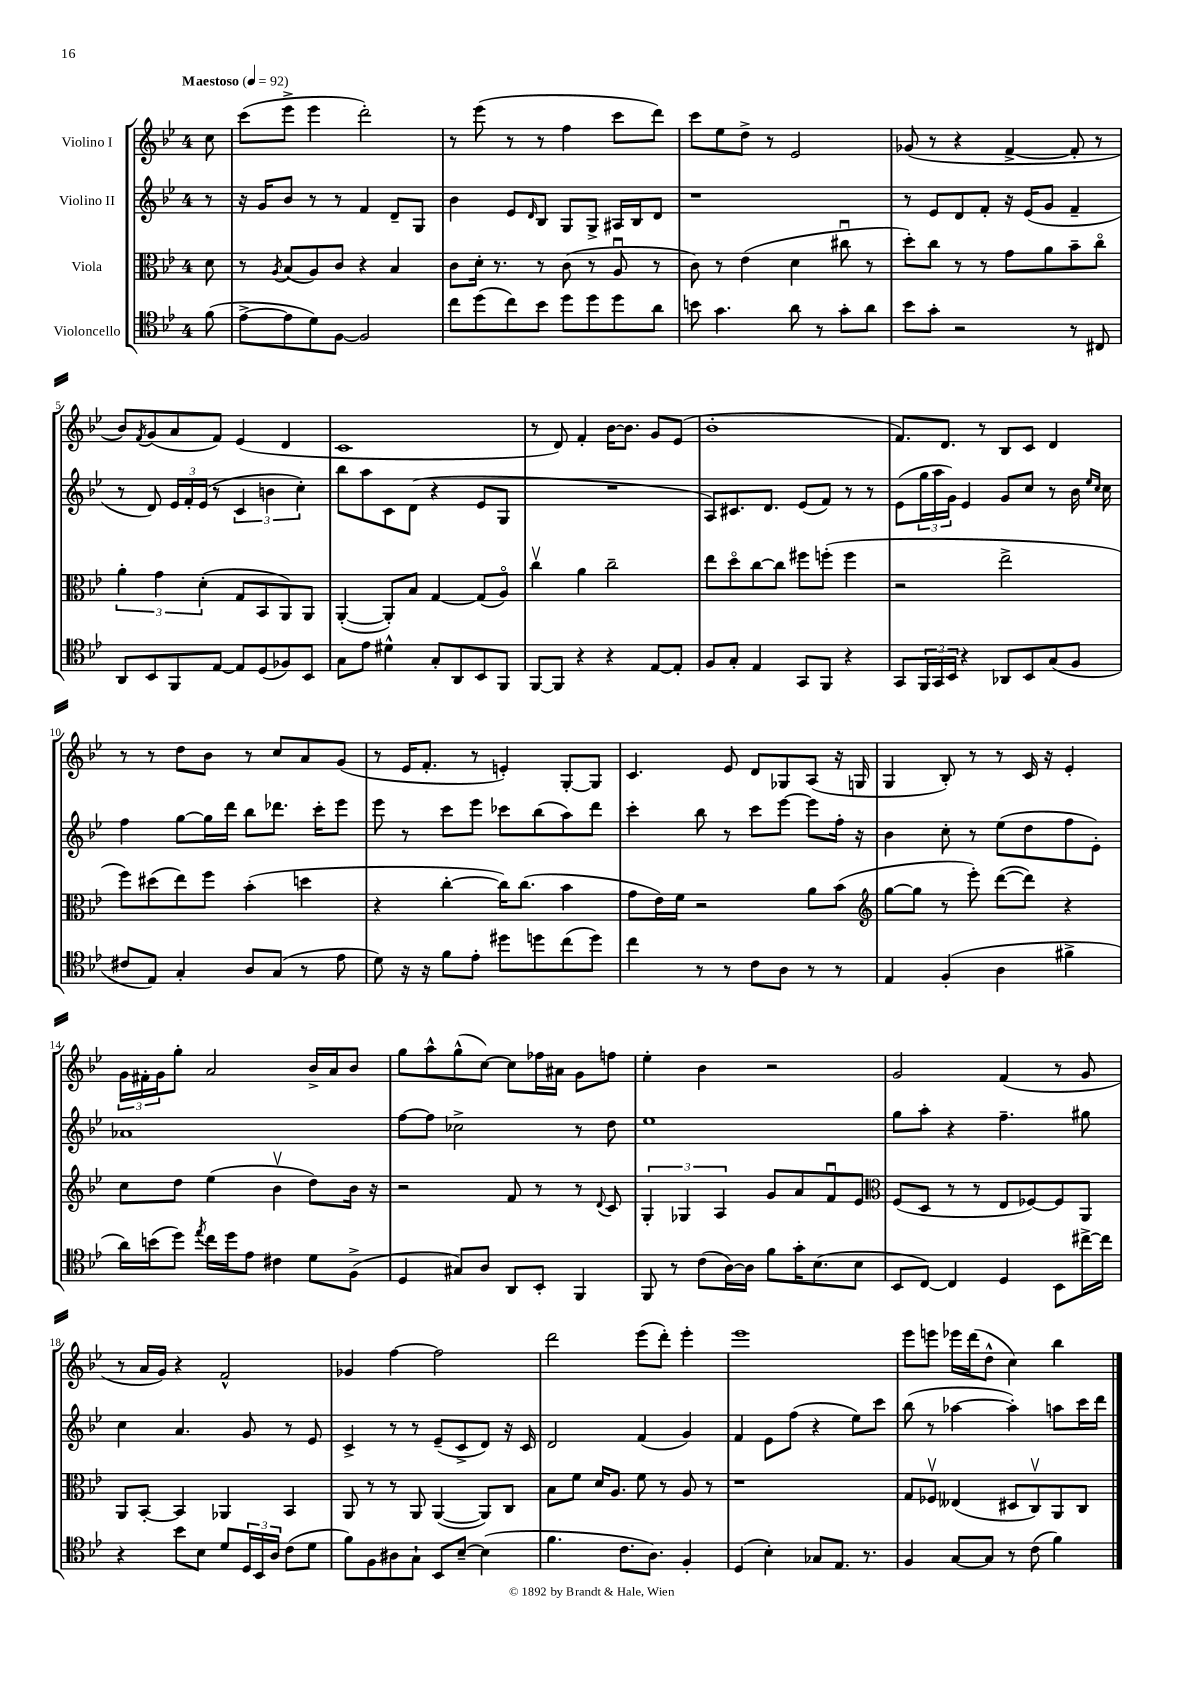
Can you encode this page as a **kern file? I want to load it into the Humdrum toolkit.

**kern	**kern	**kern	**kern
*part4	*part3	*part2	*part1
*staff4	*staff3	*staff2	*staff1
*I"Violoncello	*I"Viola	*I"Violino II	*I"Violino I
*clefC4	*clefC3	*clefG2	*clefG2
*k[b-e-]	*k[b-e-]	*k[b-e-]	*k[b-e-]
*M4/4	*M4/4	*M4/4	*M4/4
*MM92	*MM92	*MM92	*MM92
=	=	=	=
!	!	!	!LO:TX:a:B:t=Maestoso
(8f\	8d\	8r	8cc\
=1	=1	=1	=1
[8e-^\L	8r	16r	(8ccc\L
.	.	16g/KL	.
.	8qA/	.	.
8e-\]	(8B-/L	8b-/J	8eee-^\J
8d\)	8A/)	8r	4eee-\
[8F\J	8c/J	8r	.
2F/]	4r	4f/	2ddd'\)
.	4B-/	8d~/L	.
.	.	8G/J	.
=2	=2	=2	=2
8cc\L	8c\L	4b-\	8r
(8dd\	16d'\Jk	.	(8eee-\
.	8.r	.	.
8cc\)	.	8e-/L	8r
.	.	16qqd/	.
8b-\J	8r	8B-/J	8r
8dd\L	(8c\	8G/L	4ff\
8dd\	8r	8G^/J	.
8dd\	8Au/	16A#X/LL	8ccc\L
.	.	16B-/J	.
8a\J	8r	8d/J	8ddd\J)
=3	=3	=3	=3
8bn\	8c\)	1r	8ccc\L
4.g\	8r	.	8ee-\
.	(4e-\	.	8dd^\J
.	.	.	8r
8a\	4d\	.	2e-/
8r	.	.	.
8g'\L	8cc#Xu\	.	.
8a\J	8r	.	.
=4	=4	=4	=4
8b-\L	8dd'\L)	8r	(8g-X/
8g'\J	8cc\J	8e-/L	8r
2r	8r	8d/	4r
.	8r	8f'/J	.
.	8g\L	16r	[4f^/
.	.	(16e-/KL	.
.	8a\	8g/J	.
8r	8b-~\	4f~/	8f'/]
8C#X/	8cc\J	.	8r
!!LO:LB:g=z
=5	=5	=5	=5
8AA/L	6a'\	8r	8b-/L)
.	.	.	8qf/
8BB-/	.	8d/)	(8g/
.	6g\	.	.
8FF/	.	24e-/LL	8a/
.	.	24f'/	.
.	(6d'\	(24e-/JJ	.
[8E-/J	.	8r	8f/J)
8E-/L]	8G/L	6c/	(4e-/
(8D/	8BB-/	.	.
.	.	6bn\	.
8F-X/)	8AA/)	.	4d/
.	.	6cc'\)	.
8BB-/J	8AA/J	.	.
=6	=6	=6	=6
8G\L	([4AA'/	8bb-\L	1c
8e-\J	.	8aa\	.
4d#X^^\	8AA'/L])	8c\	.
.	8B-/J	(8d\J	.
8G'/L	[4G/	4r	.
8AA/	.	.	.
8BB-/	(8G/L]	8e-/L	.
8FF/J	8A/J)	8G/J	.
=7	=7	=7	=7
[8FF/L	4ccv\	1r	8r
8FF/J]	.	.	8d/)
4r	4a\	.	4f'/
4r	2cc~\	.	[16b-\KL
.	.	.	8.b-\J]
[8E-/L	.	.	8g/L
8E-'/J]	.	.	(8e-/J
=8	=8	=8	=8
8F/L	8ee-\L	8A/L)	1b-'
8G'/J	8dd\	8.c#X/	.
4E-/	[8cc\	.	.
.	.	8.d/J	.
.	8cc\J]	.	.
8GG/L	8ff#X\L	(8e-/L	.
8FF/J	(8ffn'\J	8f/J)	.
4r	4ff\	8r	.
.	.	8r	.
=9	=9	=9	=9
8GG/L	2r	(8e-\L	8.f/L)
24FF/L	.	24gg\L	.
24GG/	.	24aa\	.
.	.	.	8.d/J
24BB-/JJ	.	24g\JJ)	.
4r	.	4e-/	.
.	.	.	8r
8AA-X/L	2ee-^\	8g/L	8B-/L
8BB-/	.	8cc/J	8c/J
(8G/	.	8r	4d/
8F/J	.	16b-\	.
.	.	16qqee-/LL	.
.	.	16qqcc/JJ	.
.	.	16cc\	.
!!LO:LB:g=z
=10	=10	=10	=10
8c#X/L	8ff\L)	4ff\	8r
8E-/J)	(8dd#X\	.	8r
4G'/	8ee-\)	[8gg\L	8dd\L
.	8ff\J	16gg\L]	8b-\J
.	.	16ddd\JJ	.
8A/L	(4b-'\	8bb-\L	8r
(8G/J	.	8.ddd-X\J	8cc/L
8r	4ddn\	.	8a/
.	.	16ccc'\KL	.
8e-\	.	8eee-\J	(8g/J
=11	=11	=11	=11
8d\)	4r	8eee-\	8r
16r	.	8r	16e-/KL
16r	.	.	8.f'/J
8f\L	[4cc'\	8ccc\L	.
8e-'\J	.	8eee-\J	8r
8dd#X\L	16cc\KL])	8ccc-X\L	4en'/)
.	(8.cc\J	.	.
8ddn\	.	(8bb-\	.
(8cc\	4b-\	8aa\)	[8G'/L
8dd\J)	.	8ddd\J	8G/J]
=12	=12	=12	=12
4cc\	8g\L	4ccc'\	4.c/
.	16e-\L)	.	.
.	16f\JJ	.	.
8r	2r	8bb-\	.
8r	.	8r	8e-/
8c\L	.	8ccc\L	8d/L
8A\J	.	[8eee-\J	8G-X/
8r	8a\L	8eee-\L]	(8A/J
8r	(8b-\J	16ff'\Jk	16r
.	.	16r	16Gn/
=13	=13	=13	=13
*	*clefG2	*	*
4E-/	[8gg\L	4b-\	4G/
.	8gg\J]	.	.
(4F'/	8r	8cc'\	8B-'/)
.	8eee-'\)	8r	8r
4A\	([8ddd\L	(8ee-\L	8r
.	8ddd\J])	8dd\	16c/
.	.	.	16r
4f#X^\	4r	8ff\	4e-'/
.	.	8e-'\J)	.
!!LO:LB:g=z
=14	=14	=14	=14
16a\LL)	8cc\L	1a-X	24g\LL
.	.	.	24f#X'\
(16bn\J	.	.	.
.	.	.	24g\J
8dd\J)	8dd\J	.	8gg'\J
8qee-/	.	.	.
16cc\LL	(4ee-\	.	2a/
16dd\J	.	.	.
8e-\J	.	.	.
4c#X\	4b-v\	.	.
8d\L	8dd\L)	.	16b-^/LL
.	.	.	16a/J
(8F^\J	16b-\Jk	.	8b-/J
.	16r	.	.
=15	=15	=15	=15
4D/	2r	[8ff\L	8gg\L
.	.	8ff\J]	8aa^^\
8G#X/L)	.	2cc-X^\	(8gg^^\
8A/J	.	.	[8cc\J)
8AA/L	8f/	.	8cc\L]
8BB-'/J	8r	.	16ff-X\L
.	.	.	16a#X\JJ
4FF/	8r	8r	8g\L
.	8qqd/	.	.
.	8c/	8dd\	8ffn\J
=16	=16	=16	=16
8FF/	6G'/	1ee-	4ee-'\
8r	.	.	.
.	6G-X/	.	.
(8c\L	.	.	4b-\
.	6A/	.	.
[16A\L)	.	.	.
16A\JJ]	.	.	.
8f\L	8g/L	.	2r
16g'\K	8a/	.	.
(8.B-\	.	.	.
.	8fu/	.	.
8B-\J	8e-/J	.	.
=17	=17	=17	=17
*	*clefC3	*	*
8BB-/L	(8F/L	8gg\L	2g/
[8C/J)	8D/J	8aa'\J	.
4C/]	8r	4r	.
.	8r	.	.
4D/	8E-/L	4.ff~\	(4f/
.	[8F-X/)	.	.
8BB-\L	8F-/]	.	8r
[16cc#X^\L	8AA/J	8gg#X\	8g/
16cc#\JJ]	.	.	.
!!LO:LB:g=z
=18	=18	=18	=18
4r	8AA/L	4cc\	8r
.	[8BB-'/J	.	16a/LL
.	.	.	16g/JJ)
8b-\L	4BB-/]	4.a/	4r
8B-\J	.	.	.
8d/L	4AA-X/	.	2f^^/
24D/L	.	8g/	.
24BB-/	.	.	.
24A/JJ	.	.	.
(8c\L	4BB-/	8r	.
8d\J	.	8e-/	.
=19	=19	=19	=19
8f\L)	8AA/	4c^/	4g-X/
8F\	8r	.	.
8A#X\	8r	8r	[4ff\
8G`\J	8AA/	8r	.
8BB-/L	([4AA/	(8e-~/L	2ff\]
[8B-~/J	.	8c^/	.
(4B-\]	8AA/L])	8d/J)	.
.	8C/J	16r	.
.	.	16c/	.
=20	=20	=20	=20
4.f\	8B-\L	2d/	2ddd\
.	8f\J	.	.
.	16d/KL	.	.
.	8.A/J	.	.
8.c\L	.	.	.
.	8f\	(4f/	(8eee-\L
8.A\J)	.	.	.
.	8r	.	8ddd'\J)
4F'/	8A/	4g/)	4eee-'\
.	8r	.	.
=21	=21	=21	=21
(4D/	1r	4f/	1eee-
4B-'\)	.	8e-\L	.
.	.	(8ff\J	.
8G-X/L	.	4r	.
8.E-/J	.	.	.
.	.	8ee-\L)	.
8.r	.	.	.
.	.	8ccc\J	.
=22	=22	=22	=22
4F/	8G/L	(8bb-\	8eee-\L
.	8F-Xv/J	8r	8eeen\J
[8G/L	(4E--X/	[4aa-X\	16eee-X\LL
.	.	.	(16ddd\J
8G/J]	.	.	8dd^^\J
8r	8D#X/L	4aa-'\])	4cc\)
(8c\	8Cv/)	.	.
4f\)	8AA/	8aan\L	4bb-\
.	8C/J	16ccc\L	.
.	.	16ddd\JJ	.
==	==	==	==
*-	*-	*-	*-
